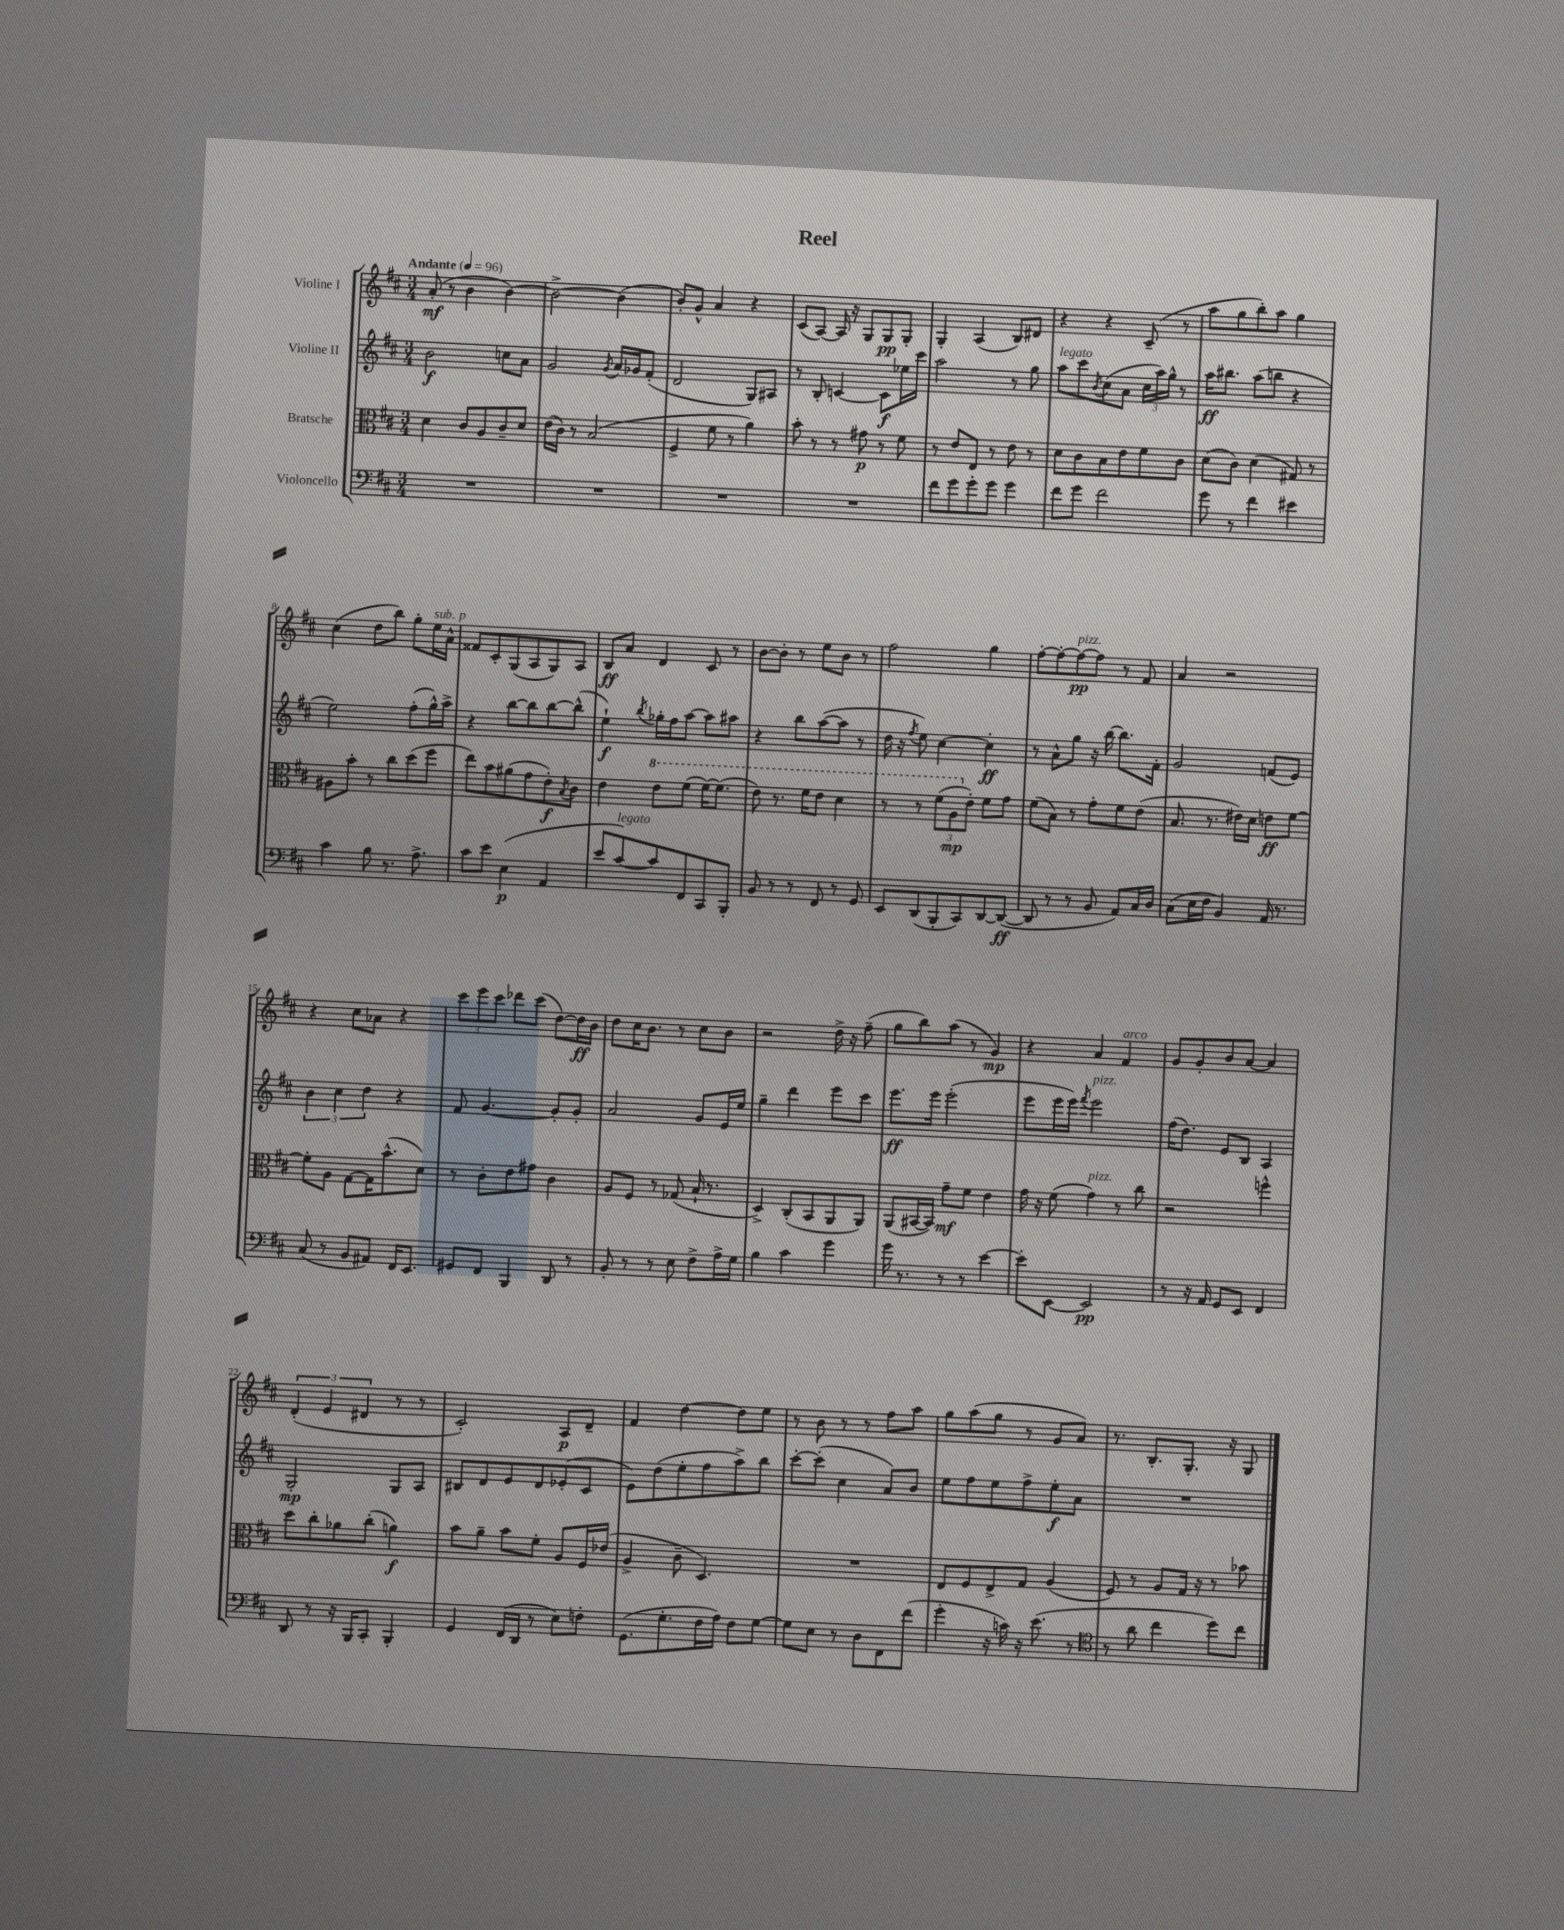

**kern	**kern	**kern	**kern
*staff4	*staff3	*staff2	*staff1
*clefF4	*clefC3	*clefG2	*clefG2
*k[f#c#]	*k[f#c#]	*k[f#c#]	*k[f#c#]
*M3/4	*M3/4	*M3/4	*M3/4
*MM96	*MM96	*MM96	*MM96
2.r	4d\	2b\	(8a'/
.	.	.	8r
.	8c#/L	.	4b\
.	8A/	.	.
.	8c#~/	8cc\L	[4b\)
.	8d/J	8a\J	.
=	=	=	=
2.r	(16e\LL	2g/	2b^\_
.	16c#\JJ)	.	.
.	8r	.	.
.	(2B/	.	.
.	.	8qg/	.
.	.	16a/LL	(4b\]
.	.	16g-/J	.
.	.	(8f#'/J	.
=	=	=	=
2.r	4F#^/	2d/	8b'/L)
.	.	.	8g^^/J
.	8f#\	.	4a/
.	8r	.	.
.	4a\)	8G/L)	4r
.	.	8A#/J	.
=	=	=	=
2.r	8b'\	8r	(8c#/L
.	8r	8B'/	[8A/J)
.	8r	[4c/	16A/]
.	.	.	16r
.	8g#\	.	8G/L
.	8r	8c\]L	8G/
.	8f#\	16ee-\L	8G'/J
.	.	16ccc#\JJ	.
=	=	=	=
8f#\L	8r	2aa\	4G'/
8g\	8e/L	.	.
8g'\	8E/J	.	(4A/
8g\J	8r	.	.
4g\	8e\	8r	8B/L)
.	8r	8gg\	8d#/J
=	=	=	=
8f#\L	8d\L	8aa\L	4r
8g\J	8c#\	8ccc#\	.
.	.	8qb/	.
2f#\	8B\	(8cc#\	4r
.	8e\	8a\J	.
.	8f#\	24cc#\LL	(8c#~/
.	.	24aa\)	.
.	.	24gg^^\JJ	.
.	8c#\J	8r	8r
=	=	=	=
8g\	(8d\L	16aa\LK	8aa\L
.	.	8.bb#\J	.
8r	8c#\J)	.	8gg\
4f#\	(4d\	(8aa\L	8bb'\)
.	.	8bb\J	8aa\J
4e#\	8G#/)	4r	4gg\
.	8r	.	.
=	=	=	=
4c#\	8A#\L	2ee\)	(4cc#\
.	8b'\J	.	.
8B\	8r	.	8dd\L
8.r	8cc#\L	.	8bb\J)
.	(8dd\	(8ff#'\L	8gg'\L
8.A^\	.	.	.
.	8ff#\J	16gg^^\L)	16ee\L
.	.	16aa^\JJ	16a^^\JJ
=	=	=	=
8c#\L	8ee\L)	4r	8f##/L
8e\J	8b\	.	8c#'/
(4E\	(8a#\	[8bb\L	(8G/
.	8g\	8bb\]	8A/
4AA/	8e'\)	[8bb\	8G/)
.	8qB/	.	.
.	8c#\J	(8bb^^\]J	8A/J
=	=	=	=
8e/L	4e\	4ee`\)	8B/L
[8c#/)	.	.	8a/J
.	.	8qbb/	.
8c#/]	8ee\L	16gg-'\LL	4d/
.	.	16ff#\J	.
8FF#/	(8ff#\J	[8aa\J	.
8CC#/	[16ff#\LK)	8aa\]L	8c#/
.	(8.ff#\]J	.	.
8BBB'/J	.	8aa#\J	8r
=	=	=	=
8BB/	8ee\)	4r	[8b\L
8r	8.r	.	8b'\]J
8r	.	8bb\L	8r
.	16ff#\LK	.	.
8FF#/	8ee\J	([8aa\	8ee\L
8r	4dd\	8aa\]J	8b\J
8GG/	.	8r	8r
=	=	=	=
8EE/L	8r	16dd\	2ff#\
.	.	16r	.
.	.	8qff#/	.
(8DD/	8r	8ee\)	.
8BBB'/	(12ff#\L	[4cc#\	.
.	12a\	.	.
8CC#/)	.	.	.
.	12e'\J)	.	.
[8DD/	8f#\L	4cc#'\]	4gg\
(8DD/_J	8g\J	.	.
=	=	=	=
8DD/]	(8f#\L	8r	[8ff#'\L
8r	8B\J)	8a^^\L	8ff#'\_
8r	8r	8gg\J	8ff#\_
8BB/	8g'\L	16r	8ff#\]J
.	.	[16bb\	.
8AA/L)	8f#\	8.bb\]L	8r
16C#/L	(8e\J	.	8f#/
16D/JJ	.	16f#'\Jk	.
=	=	=	=
(8C#\L	8.B/	2g/	4a/
16E\L	.	.	.
16F#\JJ	8.r	.	.
4BB/)	.	.	2r
.	16e#\LL)	.	.
.	16d\JJ	.	.
16AA/	8e\L	(8f/L	.
8.r	.	.	.
.	[8f#\J	8e/J)	.
=	=	=	=
(8C#/	8f#'\]L	6b\	4r
8r	8A\J	.	.
.	.	6cc#\	.
8BB/L	[8G\L	.	8cc#\L
.	.	6dd\	.
8AA#/J)	16G\]K	.	8a-\J
.	(8.b^^\	.	.
16FF#/LK	.	4r	4r
8.EE/J	.	.	.
.	8d\J)	.	.
=	=	=	=
8GG#/L	8r	8f#/	12ccc#\L
.	.	.	12eee\
8FF#/J	8c#'\L	[4.g/	.
.	.	.	12ccc#\J
4BBB/	8e\	.	8ddd-\L
.	8g#\J	.	(8ccc#\J
8DD/	4c#\	8g'/]L	[8dd\L)
8r	.	8g'/J	16dd\]L
.	.	.	16b\JJ
=	=	=	=
8BB'/	8A/L	2a/	8dd\L
8r	8F#/J	.	16cc#\K
.	.	.	8.b\J
8r	8r	.	.
8E\	(8G-/	.	8r
8F#^\L	16B`/	8g/L	8cc#\L
.	8.r	.	.
16A^\L	.	16e/L	8b\J
16G\JJ	.	16ee/JJ	.
=	=	=	=
4B\	4D^/)	4gg~\	2r
4c#\	(8C#'/L	4ddd\	.
.	8BB/	.	.
4g\	8AA/	8eee\L	16dd^\
.	.	.	16r
.	8AA/J)	8ccc#\J	(8ff#~\
=	=	=	=
16g\	(8AA/L	8.eee\L	8gg\L
8.r	.	.	.
.	[16BB#/L	.	8bb\)
.	16BB#/]JJ)	16eee\Jk	.
8r	8g~\L	(2eee'\	(8aa\J
8r	8f#\J	.	8r
[4e\	4e\	.	4g/)
=	=	=	=
8e'\]L	16g\	8eee\L	4r
.	16r	.	.
[8EE\J	(8f#\	16eee\L	.
.	.	16eee\JJ)	.
.	.	8qfff#/	.
2EE/]	4g\)	2eee\	4a/
.	8r	.	4f#/
.	8cc#\	.	.
=	=	=	=
8r	2r	(16ff#\LK	8g/L
.	.	8.dd\J)	.
16r	.	.	8g'/
16AA/	.	.	.
8GG/L	.	8e/L	8b/
8EE/J	.	8B/J	[8a/J
4FF#/	4ff^^\	4A/	4a/]
=	=	=	=
8DD/	8dd\L	2G'/	(6d'/
8r	8cc#'\	.	.
.	.	.	6e/
16r	8a-\	.	.
16BBB/LK	.	.	.
.	.	.	6d#/
8CC#'/J	(8cc#'\J	.	.
4BBB'/	4a\)	8G/L	8r
.	.	8A/J	8r
=	=	=	=
4GG/	8b\L	8B#/L	2c#'/)
.	8a~\J	8d/	.
(16FF#/LL	8b\L	8e/	.
16DD/JJ	.	.	.
8r	8f#'\J	8d/	.
8E\L)	8A/L	(8e-'/	8A/L
8F'\J	16F#/L	8c#/J	8d~/J
.	(16e-/JJ	.	.
=	=	=	=
(8.GG\L	4A^/	8e\L)	4f#/
.	.	(8dd\	.
8.G'\	.	.	.
.	8c#~\	8ee'\	[4dd\
16F#\L	4.D/)	8ff#\	.
16A\JJ)	.	.	.
8F#\L	.	8aa^\)	8dd\]L
[8G\J	.	8bb\J	8ee\J
=	=	=	=
8G\]L	2.r	[8ccc#'\L	8r
8E\J	.	(8ccc#'\]J	8b\
8r	.	4cc#\	8r
8D\L	.	.	8r
8FF#\	.	8a/L)	8ff#\L
(8f#\J	.	8b/J	8aa\J
=	=	=	=
4g'\	8E/L	8ee\L	8gg\L
.	8F#/	8ff#\	(8aa\
16r	8E^/	8ee\	8gg\J
16c\)	.	.	.
16r	8G/J	8ff#^\	8r
(8.e\	.	.	.
.	(4A/	8ee'\	8g/L
8r	.	8a\J	8a/J)
=	=	=	=
*clefC4	*	*	*
8r	8F#/)	2.r	8.r
8a\	8r	.	.
.	.	.	8.B'/L
4cc#\	8A/L	.	.
.	16G/Jk	.	8.G'/J
.	16r	.	.
8dd\L)	8r	.	.
.	.	.	16r
8cc#\J	8b-\	.	8G/
==	==	==	==
*-	*-	*-	*-
